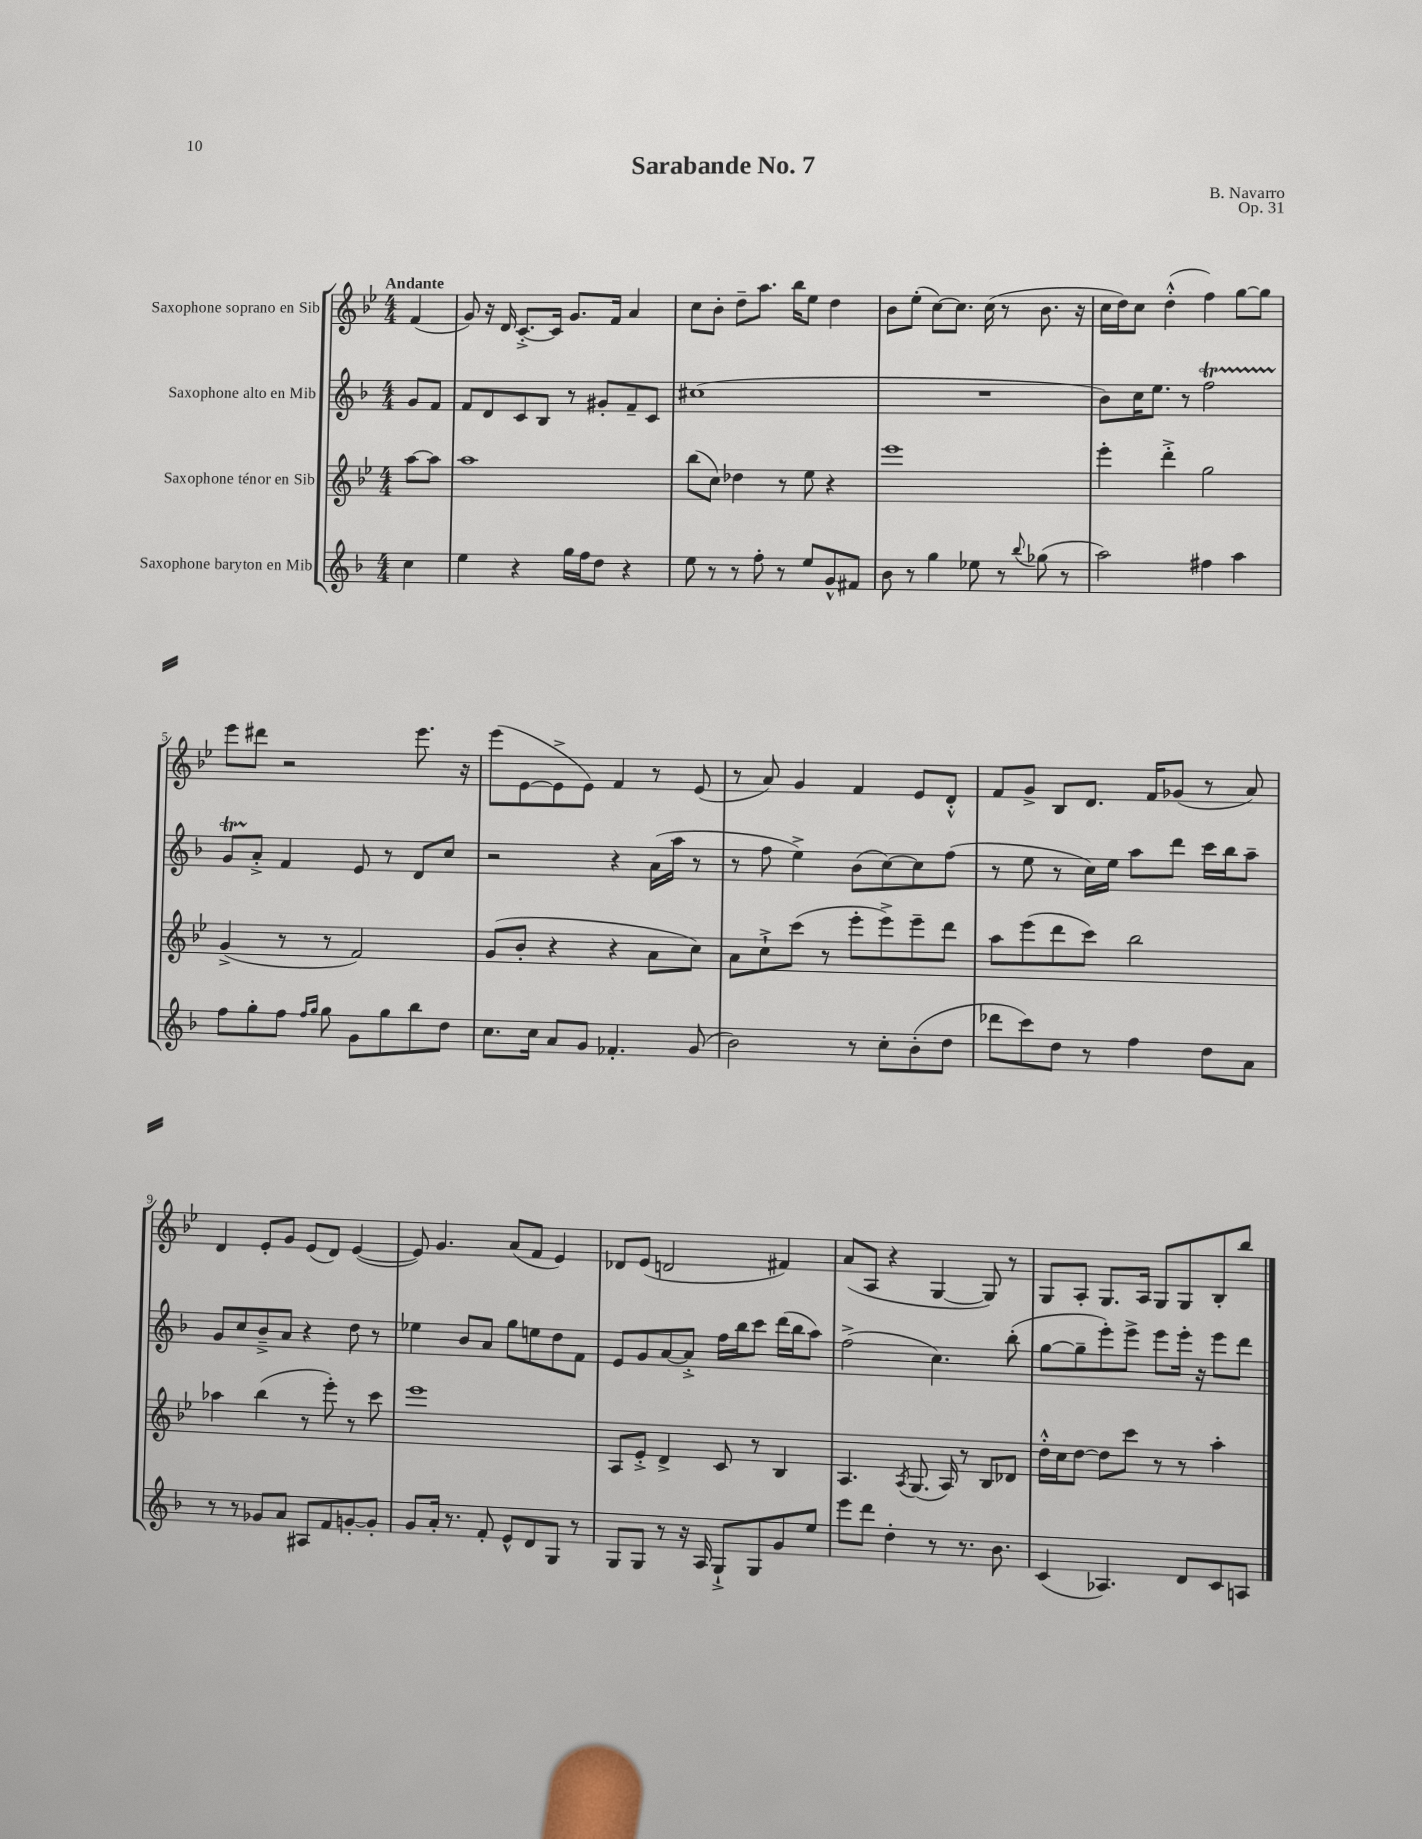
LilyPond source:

\header { title = "Sarabande No. 7" composer = "B. Navarro" opus = "Op. 31" }
<<
\new StaffGroup <<
\new Staff = "s0" \with { instrumentName = "Saxophone soprano en Sib" } {
    \clef treble \key bes \major \numericTimeSignature \time 4/4 \partial 4 \tempo "Andante"
    f'4( |
    g'8) r16 d'16 c'8.~-.-> c'16 g'8. f'16 a'4 |
    c''8 bes'8-. d''8-- a''8. bes''16 ees''8 d''4 |
    bes'8 ees''8-.( c''8~) c''8. c''16( r8 bes'8. r16 |
    c''16 d''16) c''8 d''4-.-^( f''4) g''8~ g''8 |
    ees'''8 dis'''8 r2 ees'''8. r16 |
    ees'''8( ees'8~ ees'8-> ees'8) f'4 r8 ees'8( |
    r8 a'8) g'4 f'4 ees'8 d'8-.-^ |
    f'8 g'8-> bes8 d'8. f'16 ges'8( r8 a'8) |
    d'4 ees'8-. g'8 ees'8( d'8) ees'4~( |
    ees'8) g'4. a'8( f'8 ees'4) |
    des'8 ees'8( d'2 fis'4) |
    a'8( a8 r4 g4~ g8) r8 |
    g8 a8-. g8. a16 g8 g8 bes8-. bes''8 \bar "|." |
}
\new Staff = "s1" \with { instrumentName = "Saxophone alto en Mib" } {
    \clef treble \key f \major \numericTimeSignature \time 4/4 \partial 4
    g'8 f'8 |
    f'8 d'8 c'8 bes8 r8 gis'8-. f'8-- c'8 |
    cis''1( |
    R1 |
    bes'8) c''16 e''8. r8 f''2\startTrillSpan |
    g'8 a'8-.->\stopTrillSpan f'4 e'8 r8 d'8 c''8 |
    r2 r4 a'16( a''16 r8 |
    r8 f''8 e''4->) bes'8( c''8~) c''8 f''8( |
    r8 e''8 r8 c''16) e''16 a''8 d'''8 c'''16 bes''16 a''8-- |
    g'8 c''8 bes'8---> a'8 r4 d''8 r8 |
    ees''4 bes'8 a'8 g''8 e''8 d''8 f'8 |
    e'8 g'8 a'8~ a'8-.-> f''16 bes''16 c'''8 d'''16( bes''16 a''8) |
    f''2->( c''4.) bes''8-.( |
    g''8~ g''8-- e'''8-.) e'''8-> e'''8 e'''16-. r16 e'''8 d'''8 \bar "|." |
}
\new Staff = "s2" \with { instrumentName = "Saxophone ténor en Sib" } {
    \clef treble \key bes \major \numericTimeSignature \time 4/4 \partial 4
    a''8~ a''8 |
    a''1 |
    bes''8( c''8) des''4 r8 ees''8 r4 |
    ees'''1 |
    ees'''4-. d'''4-.-> g''2 |
    g'4->( r8 r8 f'2) |
    g'8( bes'8-. r4 r4 a'8 c''8) |
    a'8 c''8-!-> c'''8( r8 ees'''8-. ees'''8->) ees'''8-- d'''8 |
    a''8 ees'''8( d'''8 c'''8) bes''2 |
    aes''4 bes''4( r8 ees'''8-.) r8 c'''8 |
    ees'''1 |
    a8 ees'8-.-> d'4-> c'8 r8 bes4 |
    a4. \acciaccatura { a8 } g8.( a16) r8 bes8 des'8 |
    d''16-.-^ c''16 d''8~ d''8 c'''8 r8 r8 a''4-. \bar "|." |
}
\new Staff = "s3" \with { instrumentName = "Saxophone baryton en Mib" } {
    \clef treble \key f \major \numericTimeSignature \time 4/4 \partial 4
    c''4 |
    e''4 r4 g''16 f''16 d''8 r4 |
    e''8 r8 r8 f''8-. r8 e''8 g'8-^ fis'8 |
    bes'8 r8 g''4 ees''8 r8 \appoggiatura { bes''8 } ges''8( r8 |
    a''2) fis''4 a''4 |
    f''8 g''8-. f''8 \grace { f''16 g''16 } g''8 g'8 g''8 bes''8 d''8 |
    c''8. c''16 a'8 g'8 fes'4.-. g'8( |
    bes'2) r8 c''8-. bes'8-.( d''8 |
    des'''8 c'''8) d''8 r8 f''4 d''8 a'8 |
    r8 r8 ges'8 a'8 ais8 f'8 g'8~-. g'8-. |
    g'8 a'16-. r8. f'8-. e'8-^ d'8 g8 r8 |
    g8 g8 r8 r16 a16 g8-!-> g8 g'8 e''8 |
    e'''8 d'''8 d''4-. r8 r8. bes'8. |
    c'4( aes4.) d'8 c'8 a8 \bar "|." |
}
>>
>>
